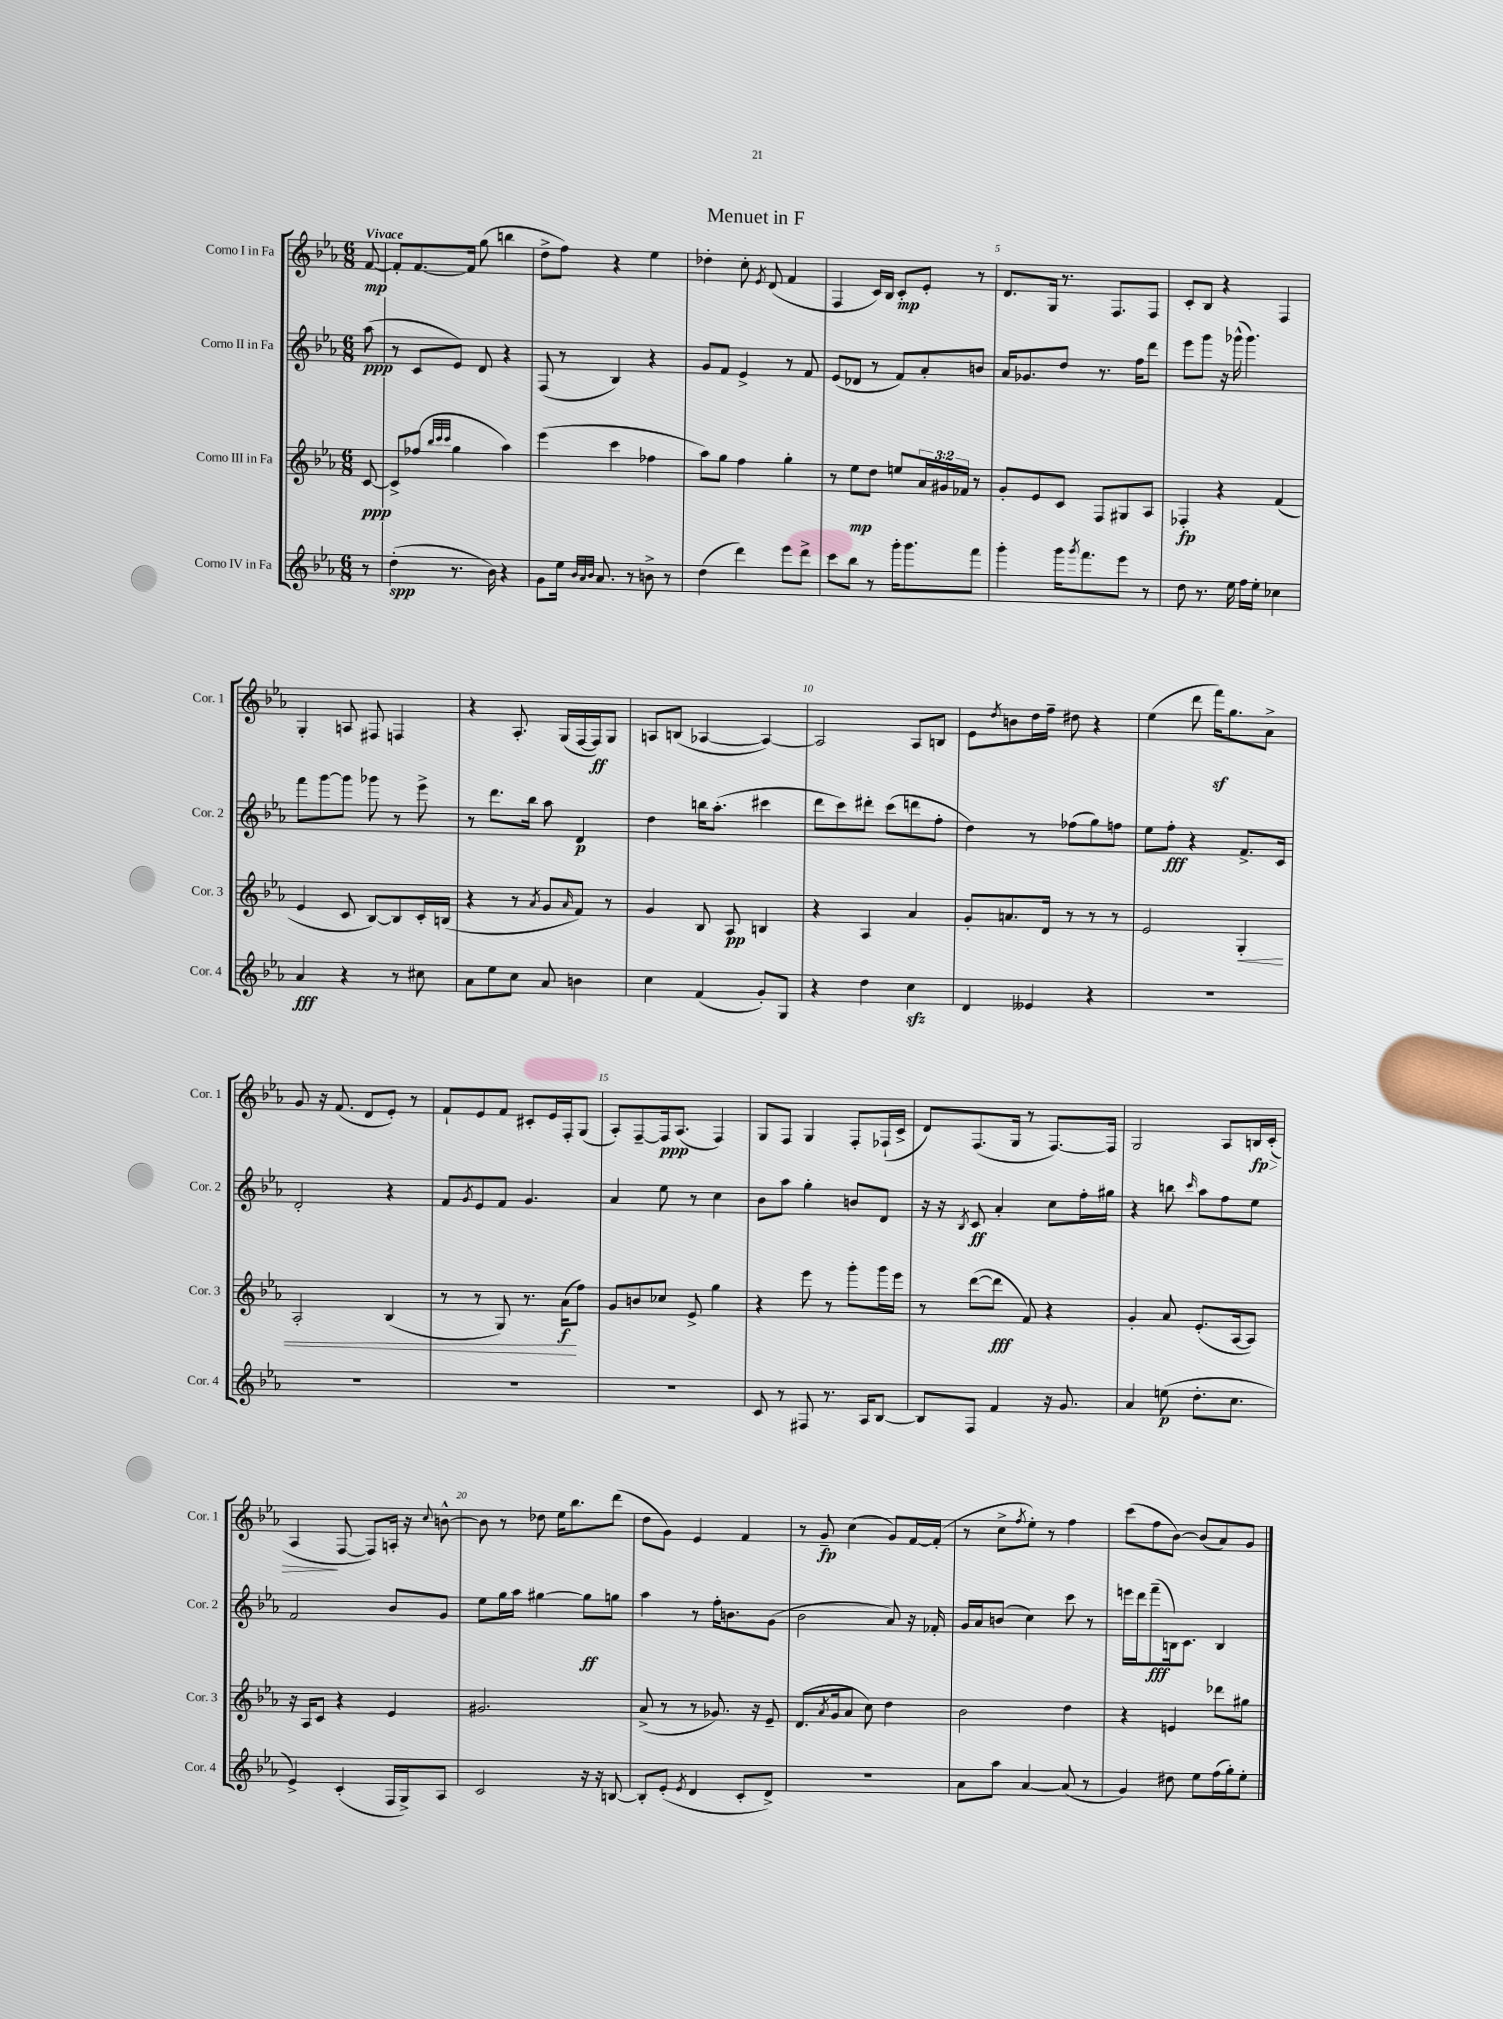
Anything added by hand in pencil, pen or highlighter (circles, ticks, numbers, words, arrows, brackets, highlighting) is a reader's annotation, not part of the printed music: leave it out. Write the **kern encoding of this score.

**kern	**kern	**kern	**kern
*staff4	*staff3	*staff2	*staff1
*clefG2	*clefG2	*clefG2	*clefG2
*k[b-e-a-]	*k[b-e-a-]	*k[b-e-a-]	*k[b-e-a-]
*M6/8	*M6/8	*M6/8	*M6/8
8r	[8c	(8aa-	[8f
=	=	=	=
(4dd'	8c^]	8r	8f']
.	(8ff-	8c	[8.f
.	32qqbb-	.	.
.	32qqccc	.	.
.	32qqccc	.	.
8.r	4gg	8e-)	.
.	.	.	16f]
.	.	8d	(8gg
16b-)	.	.	.
4r	4aa-)	4r	4bb
=	=	=	=
8g	(4eee-	(8F	8dd^
16ee-	.	8r	8ff)
32qqb-	.	.	.
32qqa-	.	.	.
32qqb-	.	.	.
8.a-	.	.	.
.	4ccc	4B-)	4r
8r	.	.	.
8b^	4ff-	4r	4ee-
8r	.	.	.
=	=	=	=
(4dd	8aa-)	8g	4dd-'
.	8gg	8f	.
4ddd)	4ff	4e-^	8cc'
.	.	.	8qe-
.	.	.	(8d
8eee-	4gg'	8r	4f
8ddd^	.	8f	.
=	=	=	=
8ccc	8r	(8e-	4F
8bb-	8ee-	8d-	.
8r	8dd	8r	16c)
.	.	.	16B-
16ggg'	8ee	8f)	8c'
8.ggg	.	.	.
.	24a-	8a-'	8e-'
.	24g#	.	.
.	24f-	.	.
8fff	8r	8b	8r
=	=	=	=
4ggg'	8g'	16a-	8.d
.	.	8.g-	.
.	8e-	.	.
.	.	.	16G
16ggg	8c	8dd	8.r
8qggg	.	.	.
8.fff	.	.	.
.	8F	8.r	.
.	.	.	8.F
8eee-	8G#	.	.
.	.	16ff	.
8r	8A-	8ddd	8F
=	=	=	=
8dd	4F-'	8eee-	8c'
8.r	.	8ggg	8B-
.	4r	16r	4r
16ee-	.	(16ggg-^^	.
16ff	.	4.ggg-)	.
16ee-'	.	.	.
4cc-	(4f	.	4F
=	=	=	=
4a-	4e-	8fff	4G'
.	.	[8ggg	.
4r	8c	8ggg]	8A
.	[8B-)	8ggg-	8F#
8r	8B-]	8r	4F
8cc#	16c'	8eee-^	.
.	(16B	.	.
=	=	=	=
8a-	4r	8r	4r
8ee-	.	8.ddd	.
8cc	8r	.	8.A-'
.	.	16bb-	.
.	8qa-	.	.
8a-	8g	8aa-	.
.	.	.	(16G
.	16qqa-	.	.
4b	8f)	4d	[16F
.	.	.	16F])
.	8r	.	8G
=	=	=	=
4cc	4g	4dd	8A
.	.	.	(8B
(4f	8B-	16bb	[4A-
.	.	(8.aa-'	.
.	8A-	.	.
8g')	4B	4ccc#	4A-_)
8G	.	.	.
=	=	=	=
4r	4r	8ddd	2A-]
.	.	8ccc)	.
4dd	4A-	8ddd#'	.
.	.	(8ccc	.
4cc	4a-	8ddd	8A-
.	.	8ff'	8B
=	=	=	=
4d	8g'	4dd)	8e-
.	.	.	8qdd
.	8.a	.	8b
4e--	.	8r	16dd
.	16d	.	16ff~
.	8r	(8ff-	8dd#
4r	8r	8gg)	4r
.	8r	8ff	.
=	=	=	=
2.r	2e-	8ee-	(4ee-
.	.	8ff'	.
.	.	4r	8ddd
.	.	.	16fff)
.	.	.	8.gg
.	4G'	8.f^	.
.	.	.	8a-^
.	.	16c	.
=	=	=	=
2.r	2A-'	2d'	8g
.	.	.	16r
.	.	.	(8.f
.	.	.	8d
.	(4B-	4r	8e-')
.	.	.	8r
=	=	=	=
2.r	8r	8f	8f`
.	.	8qg	.
.	8r	8e-	8e-
.	8G)	8f	8f
.	8.r	4.g	8c#'
.	.	.	16e-
.	(16a-	.	16F'
.	8ff)	.	(8G
=	=	=	=
2.r	8g	4a-	8A-')
.	8b	.	[8F~
.	8cc-	8ee-	16F]
.	.	.	(8.A-
.	8e-^	8r	.
.	4gg	4cc	4F)
=	=	=	=
8c	4r	8b-	8G
8r	.	8aa-	8F
8F#	8eee-	4gg'	4G
8.r	8r	.	.
.	8ggg'	8b	8F'
16A-	.	.	.
[8B-	16ggg	8d	(16F-`
.	16eee-	.	16c^
=	=	=	=
8B-]	8r	16r	8d)
.	.	16r	.
.	.	8qB-	.
8F	([8ddd	8c	(8.F
4f	8ddd]	4a-'	.
.	.	.	16G
.	8f)	.	8r
16r	4r	8cc	[8.F)
8.g	.	.	.
.	.	16ff'	.
.	.	16gg#	16F]
=	=	=	=
4a-	4g'	4r	2G
(8ee	8a-	8bb	.
.	.	16qqccc	.
8.dd'	(8.e-'	8aa-	.
.	.	8ff	8A-
8.cc	[16A-	.	.
.	8A-])	8ee-	16B
.	.	.	(16c'
=	=	=	=
4e-^)	16r	2f	4A-
.	16A-	.	.
.	8c	.	.
(4c'	4r	.	[8F
.	.	.	8F])
16F	4e-	8b-	16A'
16G^)	.	.	16r
.	.	.	8qqcc
8A-	.	8g	[8b^^
=	=	=	=
2c	2.g#	8ee-	8b]
.	.	16gg	8r
.	.	16aa-	.
.	.	[4gg#	8dd-
.	.	.	16ee-
.	.	.	8.bb-
16r	.	8gg#]	.
16r	.	.	.
[8B	.	8gg	(8ddd
=	=	=	=
8B']	(8a-^	4aa-	8dd
(8e-'	8r	.	8g)
8qe-	.	.	.
4d	8r	8r	4e-
.	8.g-)	16ff'	.
.	.	8.b	.
8c'	.	.	4f
.	16r	.	.
8d^)	8e-~	(8g	.
=	=	=	=
2.r	(8.d	2b-	8r
.	.	.	8g~
.	8qa-	.	.
.	16g	.	.
.	8a-	.	(4cc
.	8cc)	.	.
.	4dd	8a-)	8g)
.	.	16r	[16f
.	.	16f-'	(16f']
=	=	=	=
8a-	2b-	16g	8r
.	.	16a-	.
8aa-	.	(8b	8cc^
.	.	.	8qff
[4a-	.	4cc)	8ee-')
.	.	.	8r
(8a-]	4dd	8ccc	4ff
8r	.	8r	.
=	=	=	=
4g)	4r	16eee	(8ccc
.	.	16ddd	.
.	.	(8fff~	8ff
8dd#	4e	16B)	[8b-)
.	.	8.c	.
8ee-	.	.	(8b-]
(16ff	8ddd-	4B	8a-)
16gg')	.	.	.
8ee-'	8gg#	.	8g
==	==	==	==
*-	*-	*-	*-
